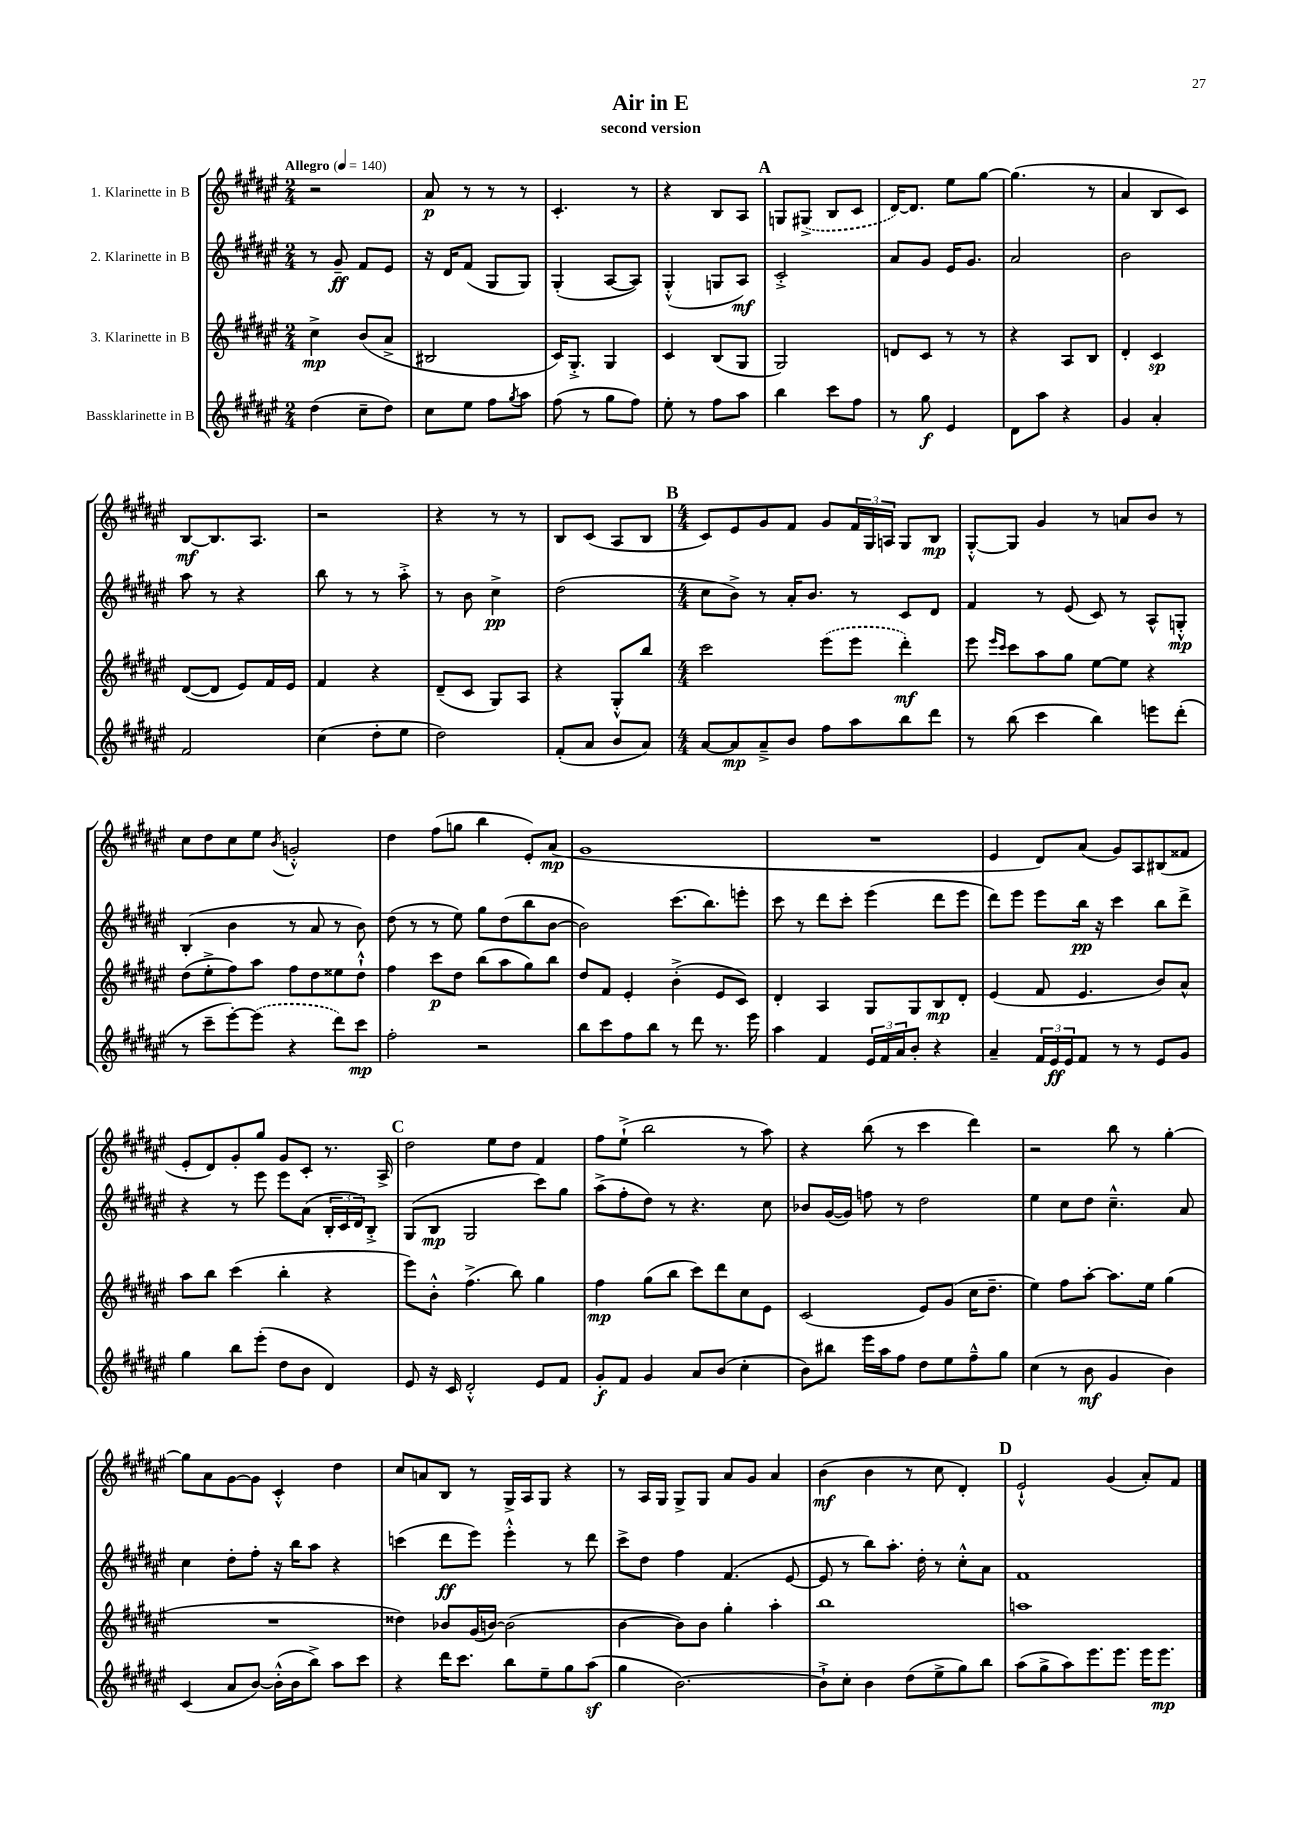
\header { title = "Air in E" subtitle = "second version" }
<<
\new StaffGroup <<
\new Staff = "s0" \with { instrumentName = "1. Klarinette in B" } {
    \clef treble \key fis \major \numericTimeSignature \time 2/4 \tempo "Allegro" 4 = 140
    r2 |
    ais'8\p r8 r8 r8 |
    cis'4.-. r8 |
    r4 b8 ais8 |
    \mark \markup { \bold "A" } g8 \once \slurDashed gis8->( b8 cis'8 |
    dis'16~) dis'8. eis''8 gis''8~ |
    gis''4.( r8 |
    ais'4 b8 cis'8) |
    b8~\mf b8. ais8. |
    r2 |
    r4 r8 r8 |
    b8 cis'8( ais8 b8 |
    \mark \markup { \bold "B" } \numericTimeSignature \time 4/4 cis'8) eis'8 gis'8 fis'8 gis'8 \tuplet 3/2 { fis'16 gis16 a16 } gis8 b8\mp |
    gis8~-.-^ gis8 gis'4 r8 a'8 b'8 r8 |
    cis''8 dis''8 cis''8 eis''8 \acciaccatura { b'8 } g'2-.-^ |
    dis''4 fis''8( g''8 b''4 eis'8-.) ais'8\mp( |
    gis'1 |
    R1 |
    eis'4 dis'8) ais'8( gis'8) ais8 bis8( fisis'8 |
    eis'8-. dis'8) gis'8-. gis''8 gis'8 cis'8-. r8. ais16-> |
    \mark \markup { \bold "C" } dis''2 eis''8 dis''8 fis'4 |
    fis''8 eis''8-!->( b''2 r8 ais''8) |
    r4 b''8( r8 cis'''4 dis'''4) |
    r2 b''8 r8 gis''4~-. |
    gis''8 ais'8 gis'8~ gis'8 cis'4-.-^ dis''4 |
    cis''8 a'8 b8 r8 gis16-> ais16 gis8 r4 |
    r8 ais16 gis16 gis8-> gis8 ais'8 gis'8 ais'4 |
    b'4\mf( b'4 r8 cis''8 dis'4-.) |
    \mark \markup { \bold "D" } eis'2-!-^ gis'4( ais'8-.) fis'8 \bar "|." |
}
\new Staff = "s1" \with { instrumentName = "2. Klarinette in B" } {
    \clef treble \key fis \major \numericTimeSignature \time 2/4
    r8 gis'8--\ff fis'8 eis'8 |
    r16 dis'16 fis'8( gis8 gis8) |
    gis4-.( ais8~ ais8) |
    gis4-.-^( g8 ais8\mf) |
    \mark \markup { \bold "A" } cis'2-.-> |
    ais'8 gis'8 eis'16 gis'8. |
    ais'2 |
    b'2 |
    ais''8 r8 r4 |
    b''8 r8 r8 ais''8-.-> |
    r8 b'8 cis''4->\pp |
    dis''2( |
    \mark \markup { \bold "B" } \numericTimeSignature \time 4/4 cis''8 b'8->) r8 ais'16-. b'8. r8 cis'8 dis'8 |
    fis'4 r8 eis'8( cis'8) r8 ais8-^ g8-.-^\mp |
    b4-.( b'4 r8 ais'8 r8 b'8) |
    dis''8( r8 r8 eis''8) gis''8 dis''8( b''8 b'8~ |
    b'2) cis'''8.( b''8.) e'''8-. |
    cis'''8 r8 dis'''8 cis'''8-. eis'''4( dis'''8 eis'''8 |
    dis'''8) eis'''8 eis'''8 b''16\pp r16 cis'''4 b''8 dis'''8-> |
    r4 r8 eis'''8 eis'''8 ais'8( \tuplet 3/2 { b16-. cis'16 dis'16) } b8-.-> |
    \mark \markup { \bold "C" } gis8( b8\mp gis2 cis'''8) gis''8 |
    ais''8->( fis''8-. dis''8) r8 r4. cis''8 |
    bes'8 gis'16~( gis'16) f''8 r8 dis''2 |
    eis''4 cis''8 dis''8 cis''4.---^ ais'8 |
    cis''4 dis''8-. fis''8-. r16 b''16 ais''8 r4 |
    c'''4( dis'''8\ff eis'''8) eis'''4-.-^ r8 dis'''8 |
    cis'''8-> dis''8 fis''4 fis'4.( eis'8~ |
    eis'8 r8 b''8) ais''8.-. dis''16-. r8 cis''8-.-^ ais'8 |
    \mark \markup { \bold "D" } fis'1 \bar "|." |
}
\new Staff = "s2" \with { instrumentName = "3. Klarinette in B" } {
    \clef treble \key fis \major \numericTimeSignature \time 2/4
    cis''4->\mp b'8( ais'8-> |
    bis2 |
    cis'16) gis8.-.-> gis4 |
    cis'4 b8( gis8 |
    \mark \markup { \bold "A" } gis2) |
    d'8 cis'8 r8 r8 |
    r4 ais8 b8 |
    dis'4-. cis'4\sp |
    dis'8~( dis'8 eis'8) fis'16 eis'16 |
    fis'4 r4 |
    dis'8--( cis'8 gis8) ais8 |
    r4 gis8-.-^ b''8 |
    \mark \markup { \bold "B" } \numericTimeSignature \time 4/4 cis'''2 \once \slurDashed eis'''8( eis'''8 dis'''4-.\mf) |
    eis'''8 \grace { eis'''16 cis'''16 } cis'''8 ais''8 gis''8 eis''8~ eis''8 r4 |
    dis''8( eis''8-.-> fis''8) ais''8 fis''8 dis''8 eisis''8 dis''8-!-^ |
    fis''4 cis'''8\p dis''8 b''8( ais''8 gis''8) b''8 |
    dis''8 fis'8 eis'4-. b'4-.->( eis'8 cis'8) |
    dis'4-. ais4 gis8 gis8 b8\mp dis'8-. |
    eis'4( fis'8 eis'4. b'8) ais'8-^ |
    ais''8 b''8 cis'''4( b''4-. r4 |
    \mark \markup { \bold "C" } eis'''8) b'8-.-^ fis''4.->( b''8) gis''4 |
    fis''4\mp gis''8( b''8 cis'''8) dis'''8 cis''8 eis'8 |
    cis'2( eis'8) gis'8( cis''16 dis''8.-- |
    eis''4) fis''8 ais''8~-. ais''8. eis''16 gis''4( |
    R1 |
    disis''4) bes'8 gis'16( b'16~) b'2( |
    b'4~ b'8) b'8 gis''4-. ais''4-. |
    b''1 |
    \mark \markup { \bold "D" } a''1 \bar "|." |
}
\new Staff = "s3" \with { instrumentName = "Bassklarinette in B" } {
    \clef treble \key fis \major \numericTimeSignature \time 2/4
    dis''4( cis''8-- dis''8) |
    cis''8 eis''8 fis''8 \acciaccatura { gis''8 } ais''8 |
    fis''8( r8 gis''8 fis''8) |
    eis''8-. r8 fis''8 ais''8 |
    \mark \markup { \bold "A" } b''4 cis'''8 fis''8 |
    r8 gis''8\f eis'4 |
    dis'8 ais''8 r4 |
    gis'4 ais'4-. |
    fis'2 |
    cis''4( dis''8-. eis''8 |
    dis''2) |
    fis'8-.( ais'8 b'8 ais'8) |
    \mark \markup { \bold "B" } \numericTimeSignature \time 4/4 ais'8~ ais'8\mp ais'8---> b'8 fis''8 ais''8 b''8 dis'''8 |
    r8 b''8( cis'''4 b''4) e'''8 dis'''8-.( |
    r8 cis'''8-- eis'''8~-.) \once \slurDashed eis'''8( r4 dis'''8) cis'''8\mp |
    fis''2-. r2 |
    b''8 cis'''8 fis''8 b''8 r8 dis'''8 r8. eis'''16 |
    ais''4 fis'4 \tuplet 3/2 { eis'16 fis'16 ais'16 } b'8-. r4 |
    ais'4-- \tuplet 3/2 { fis'16 eis'16\ff eis'16 } fis'8 r8 r8 eis'8 gis'8 |
    gis''4 b''8 eis'''8-.( dis''8 b'8 dis'4) |
    \mark \markup { \bold "C" } eis'8 r16 cis'16 dis'2-.-^ eis'8 fis'8 |
    gis'8-.\f fis'8 gis'4 ais'8 b'8( cis''4-. |
    b'8) bis''8 eis'''16 ais''16 fis''8 dis''8 eis''8 fis''8---^ gis''8 |
    cis''4( r8 b'8\mf gis'4 b'4) |
    cis'4( ais'8 b'8~) b'16-.-^( b'16 b''8->) ais''8 cis'''8 |
    r4 dis'''16 cis'''8. b''8 eis''8-- gis''8 ais''8\sf( |
    gis''4 b'2.~) |
    b'8-!-> cis''8-. b'4 dis''8( eis''8-> gis''8) b''8 |
    \mark \markup { \bold "D" } ais''8( gis''8-> ais''8) eis'''8. eis'''8. eis'''16 eis'''8.\mp \bar "|." |
}
>>
>>
\layout { \context { \Score \remove "Bar_number_engraver" } }
